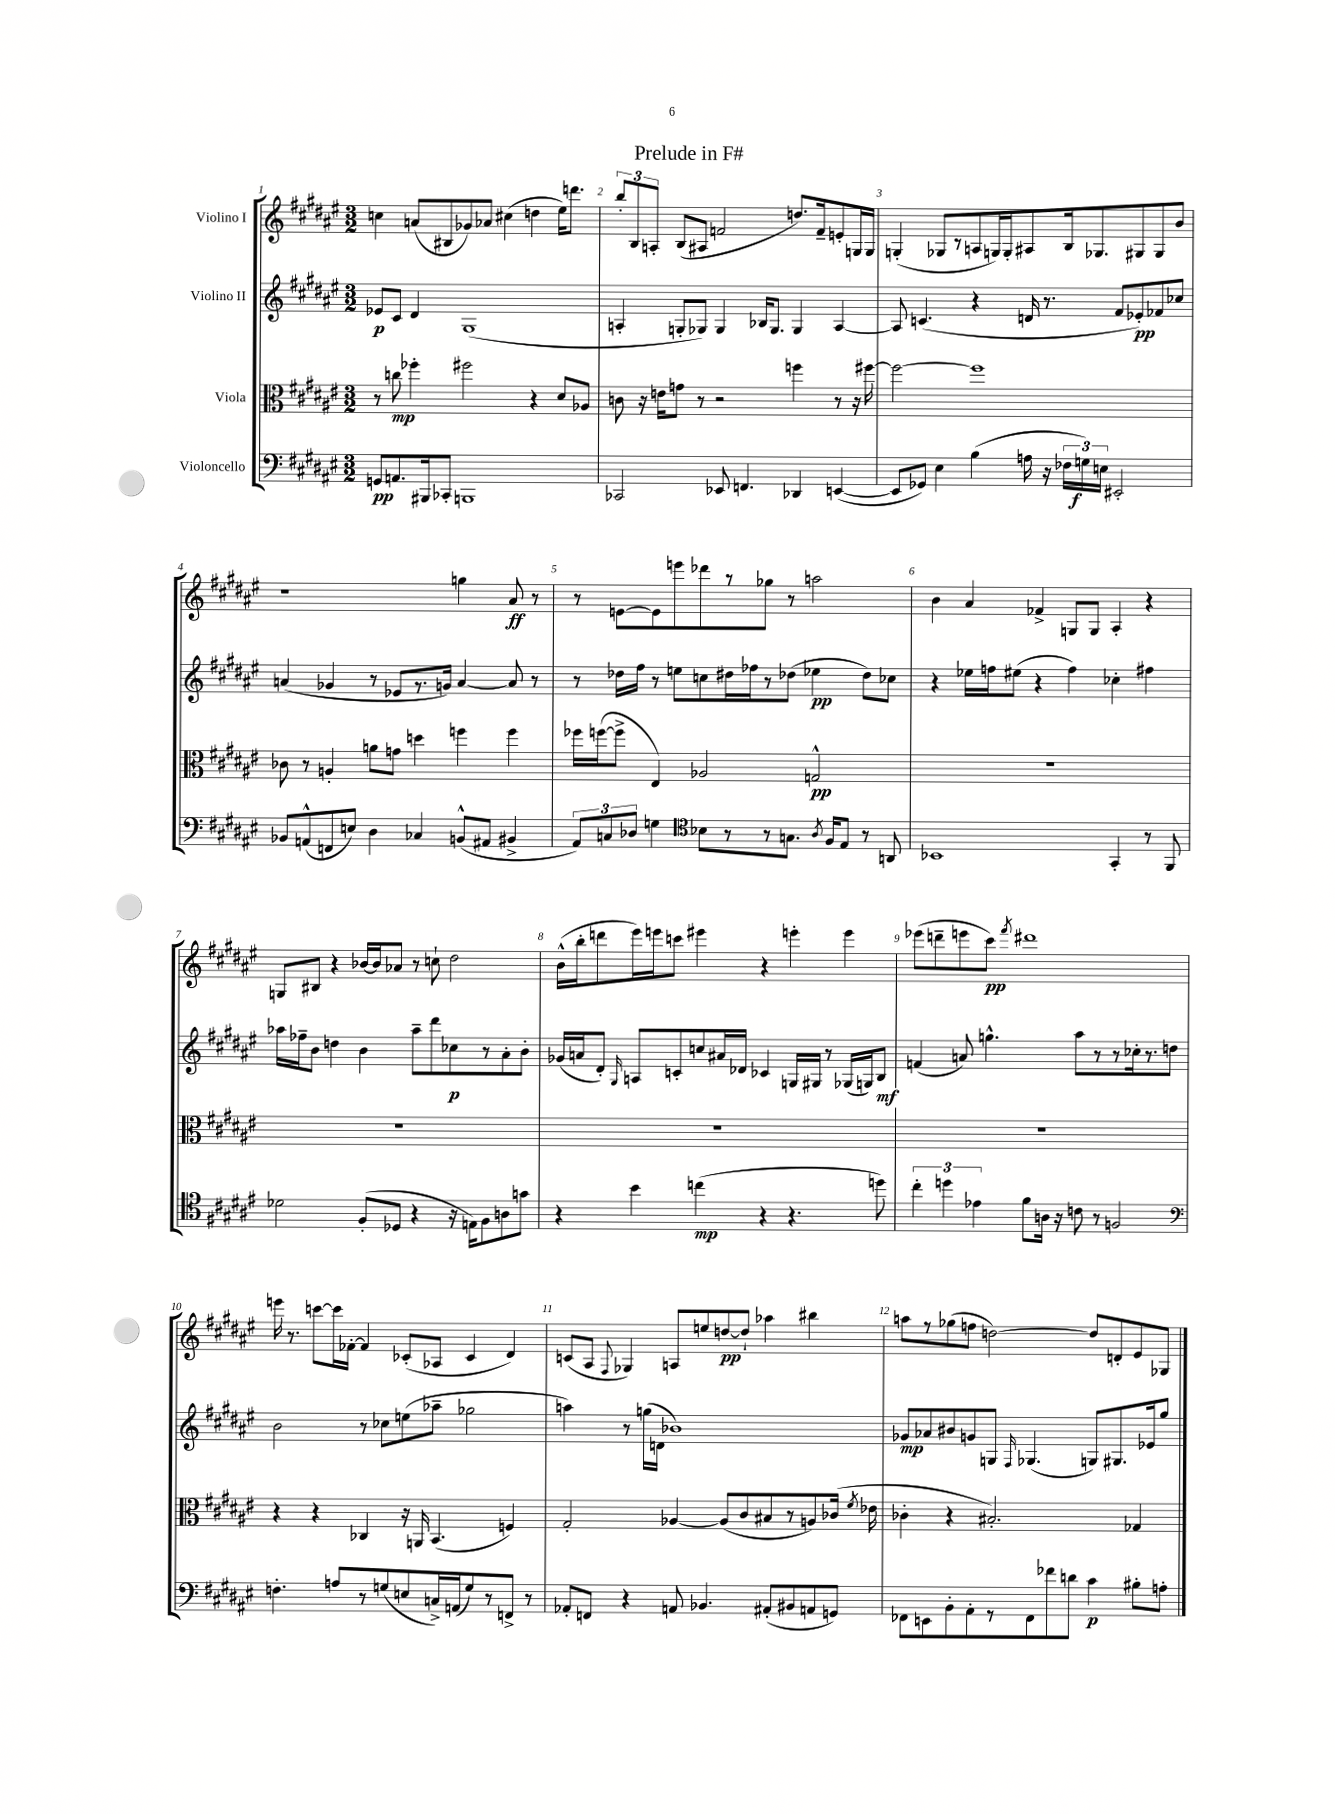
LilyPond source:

\header { title = "Prelude in F#" }
<<
\new StaffGroup <<
\new Staff = "s0" \with { instrumentName = "Violino I" } {
    \clef treble \key fis \major \numericTimeSignature \time 3/2
    \autoBeamOff c''4 a'8[( bis8 ges'8) aes'8] cis''4( d''4 eis''16[) d'''8.] |
    \tuplet 3/2 { b''8[-. b8 a8]-. } b8[( ais8] f'2 d''8.[) f'16-- e'8-. g16 g16] |
    g4-.( ges8[ r8 a8 g16) g16-. ais8 b16 ges8. gis8 gis8 b'8] |
    r1 g''4 ais'8\ff r8 |
    r8 e'8[~ e'8 e'''8 des'''8 r8 ges''8] r8 a''2 |
    b'4 ais'4 fes'4-> g8[ g8] ais4-. r4 |
    g8[ bis8] r4 bes'16[~ bes'16 aes'8] r8 c''8-! dis''2 |
    b'16[-^( b''16-. d'''8 eis'''16) e'''16 c'''8] eis'''4 r4 e'''4-. e'''4 |
    ees'''8[( d'''8-- e'''8 cis'''8]\pp) \acciaccatura { fis'''8 } dis'''1 |
    e'''16 r8. c'''8[~ c'''16 fes'16]~-. fes'4 ces'8[-.( aes8] ces'4 dis'4) |
    c'8[( ais8] \appoggiatura { fis8 } ges4) a8[ e''8 d''8~\pp d''8]-! aes''4 bis''4 |
    a''8[ r8 ges''8( f''8] d''2~) d''8[ d'8-. eis'8 ges8] \bar "|." |
}
\new Staff = "s1" \with { instrumentName = "Violino II" } {
    \clef treble \key fis \major \numericTimeSignature \time 3/2
    \autoBeamOff ees'8[\p cis'8] dis'4 gis1( |
    a4-. g8[-. ges8]) ges4 bes16[ ges8.] ges4 a4~ |
    a8 c'4.( r4 d'16 r8. fis'8[ ees'8-.\pp) fes'8 ces''8] |
    a'4( ges'4 r8 ees'8[ r8. g'16]) a'4~ a'8 r8 |
    r8 des''16[ fis''16] r8 e''8[ c''8 dis''16 fes''16 r8 des''8]( ees''4\pp des''8[) ces''8] |
    r4 ees''16[ f''16 eis''8]( r4 f''4) ces''4-. fis''4 |
    aes''16[ fes''16-- b'8] d''4 b'4 aes''8[-- dis'''8 ces''8\p r8 ais'8-. b'8]-. |
    ges'16[( a'16 dis'8]-.) \grace { gis16 } a8[ c'8-. c''8 ais'16 des'16] ces'4 g16[ gis16] r8 ges16[( g16) b8]\mf |
    f'4( a'8) g''4.-^ ais''8[ r8 r8 ces''16-. r8. d''8] |
    b'2 r8 ces''8[ e''8( aes''8]-- ges''2 |
    a''4) r8 g''16[( d'16] bes'1) |
    ges'8[\mp aes'8 bis'8 g'8 g8] \grace { fis16 } ges4.( g8[) gis8. ees'16 gis''8] \bar "|." |
}
\new Staff = "s2" \with { instrumentName = "Viola" } {
    \clef alto \key fis \major \numericTimeSignature \time 3/2
    \autoBeamOff r8 c''8\mp fes''4-. fis''2 r4 dis'8[ aes8] |
    c'8 r16 e'16[ g'8] r8 r2 f''4 r8 r16 fis''16~ |
    fis''2~ fis''1 |
    ces'8 r8 a4-. a'8[ g'8] d''4 f''4 f''4 |
    fes''16[ f''16~( f''8]-> eis4) aes2 g2-^\pp |
    R1. |
    R1. |
    R1. |
    R1. |
    r4 r4 ces4 r16 a,16 b,4.( f4) |
    gis2-. aes4~ aes8[( cis'8 bis8 r8 a8) ces'16]( \acciaccatura { fis'8 } ees'16 |
    ces'4-. r4 bis2.-.) ges4 \bar "|." |
}
\new Staff = "s3" \with { instrumentName = "Violoncello" } {
    \clef bass \key fis \major \numericTimeSignature \time 3/2
    \autoBeamOff g,8[\pp a,8. bis,,16 ces,8]-. b,,1 |
    ces,2 ees,8 f,4. des,4 e,4~( |
    e,8[ ges,8]) eis4 b4( a16 r16 \tuplet 3/2 { fes16[ g16\f) e16] } eis,2-. |
    bes,8[ a,8-^( f,8 e8]) dis4 ces4 b,8[-^( ais,8] bis,4-> |
    \tuplet 3/2 { ais,8[) c8 des8] } g4 \clef tenor bes8[ r8 r8 g8.] \acciaccatura { ais8 } fis16[ eis8] r8 a,8 |
    bes,1 gis,4-. r8 fis,8 |
    des'2 fis8[-.( des8] r4 r16 e16[) fis8 a8 g'8] |
    r4 b'4 c''4\mp( r4 r4. d''8) |
    \tuplet 3/2 { cis''4-. d''4 ees'4 } fis'8[ a16] r16 c'8 r8 f2 |
    \clef bass f4.-. a8[ r8 g8( e8 c16->) a,16( g8) r8 f,8]-> r8 |
    aes,8[-. f,8] r4 a,8 bes,4. ais,8[-.( bis,8 a,8 g,8]) |
    fes,8[ e,8 b,8-. ais,8-. r8 fes,8 fes'8 d'8] cis'4\p bis8[-. a8]-. \bar "|." |
}
>>
>>
\layout { \context { \Score \override BarNumber.break-visibility = ##(#f #t #t) barNumberVisibility = #all-bar-numbers-visible } }
